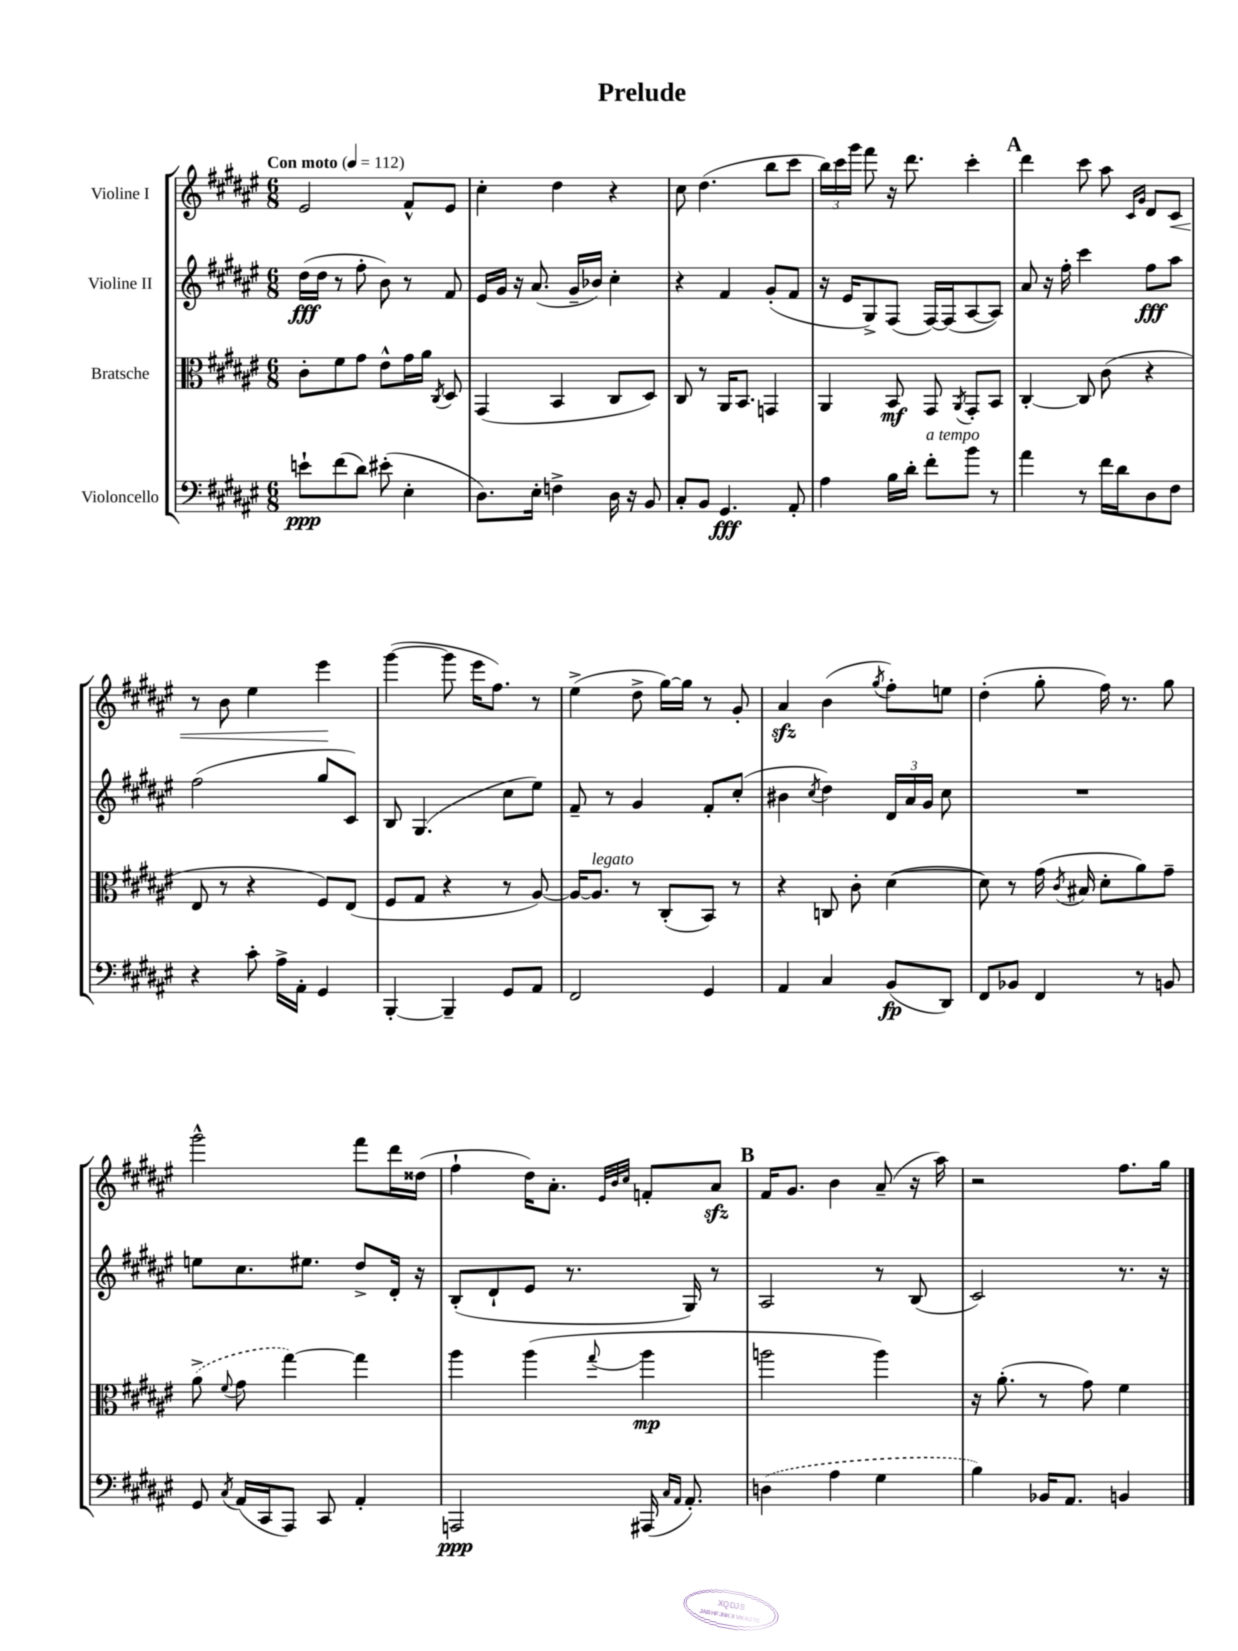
\header { title = "Prelude" }
<<
\new StaffGroup <<
\new Staff = "s0" \with { instrumentName = "Violine I" } {
    \clef treble \key fis \major \numericTimeSignature \time 6/8 \tempo "Con moto" 4 = 112
    \autoBeamOff eis'2 fis'8[-^ eis'8] |
    cis''4-. dis''4 r4 |
    cis''8 dis''4.( b''8[ cis'''8] |
    \tuplet 3/2 { b''16[) cis'''16 gis'''16] } fis'''8 r16 dis'''8. cis'''4-. |
    \mark \markup { \bold "A" } dis'''4 cis'''8 ais''8 \grace { cis'16[ gis'16] } dis'8[ cis'8]\< |
    r8 b'8 eis''4 eis'''4\! |
    gis'''4~( gis'''8 eis'''16[ fis''8.]) r8 |
    eis''4->( dis''8-> gis''16[~) gis''16] r8 gis'8-. |
    ais'4\sfz b'4( \acciaccatura { gis''8 } fis''8[-.) e''8] |
    dis''4-.( gis''8-. fis''16) r8. gis''8 |
    gis'''2-^ fis'''8[ dis'''16 disis''16]( |
    fis''4-! dis''16[) ais'8.]-. \grace { eis'32[ b'32 cis''32] } f'8[-. ais'8]\sfz |
    \mark \markup { \bold "B" } fis'16[ gis'8.] b'4 ais'8--( r16 ais''16) |
    r2 fis''8.[ gis''16] \bar "|." |
}
\new Staff = "s1" \with { instrumentName = "Violine II" } {
    \clef treble \key fis \major \numericTimeSignature \time 6/8
    \autoBeamOff dis''16[\fff( dis''16] r8 fis''8-. b'8) r8 fis'8 |
    eis'16[ gis'16] r16 ais'8.( gis'16[-- bes'16]) cis''4-. |
    r4 fis'4 gis'8[-.( fis'8] |
    r16 eis'16[ gis8->) fis8]( fis16[~) fis16( ais8~ ais8]) |
    \mark \markup { \bold "A" } ais'8 r16 fis''16-. cis'''4 fis''8[\fff ais''8] |
    fis''2( gis''8[ cis'8]) |
    b8 gis4.( cis''8[ eis''8]) |
    fis'8-- r8 gis'4 fis'8[-. cis''8]-.( |
    bis'4 \acciaccatura { cis''8 } dis''4) \tuplet 3/2 { dis'16[ ais'16 gis'16] } cis''8 |
    R2. |
    e''8[ cis''8. eis''8.] dis''8[-> dis'16]-. r16 |
    b8[-.( dis'8-! eis'8] r8. gis16) r8 |
    \mark \markup { \bold "B" } ais2 r8 b8( |
    cis'2) r8. r16 \bar "|." |
}
\new Staff = "s2" \with { instrumentName = "Bratsche" } {
    \clef alto \key fis \major \numericTimeSignature \time 6/8
    \autoBeamOff cis'8[-. fis'8 gis'8] eis'8[-^ gis'16 ais'16] \acciaccatura { cis8 } dis8 |
    gis,4( b,4 cis8[ dis8]) |
    cis8 r8 ais,16[ b,8.] g,4 |
    ais,4 b,8\mf gis,8 \acciaccatura { ais,8 } gis,8[-. b,8] |
    \mark \markup { \bold "A" } cis4~-. cis8 cis'8( r4 |
    eis8 r8 r4 fis8[) eis8]( |
    fis8[ gis8] r4 r8 ais8~) |
    ais16[~ ais8.]^\markup { \italic "legato" } r8 cis8[-.( b,8]) r8 |
    r4 c8 cis'8-. dis'4~( |
    dis'8) r8 gis'16( \acciaccatura { cis'8 } bis16 dis'8[-. ais'8) gis'8]-- |
    \once \slurDashed ais'8->( \appoggiatura { fis'8 } gis'8 gis''4~) gis''4 |
    ais''4 ais''4( \appoggiatura { gis''8 } ais''4\mp |
    \mark \markup { \bold "B" } a''2 a''4) |
    r16 ais'8.-.( r8 gis'8) fis'4 \bar "|." |
}
\new Staff = "s3" \with { instrumentName = "Violoncello" } {
    \clef bass \key fis \major \numericTimeSignature \time 6/8
    \autoBeamOff e'8[-!\ppp fis'8( dis'8]) eis'8-.( eis4-. |
    dis8.[) eis16]-. f4-> dis16 r16 b,8 |
    cis8[-. b,8] gis,4.\fff ais,8-. |
    ais4 b16[ dis'16]-. fis'8[-.^\markup { \italic "a tempo" } b'8] r8 |
    \mark \markup { \bold "A" } ais'4 r8 fis'16[ dis'16 dis8 fis8] |
    r4 cis'8-. ais16[-> ais,16]-. gis,4 |
    b,,4~-. b,,4-- gis,8[ ais,8] |
    fis,2 gis,4 |
    ais,4 cis4 b,8[\fp( dis,8]) |
    fis,8[ bes,8] fis,4 r8 b,8 |
    gis,8 \acciaccatura { cis8 } ais,16[( cis,16 ais,,8]) cis,8 ais,4-. |
    a,,2\ppp ais,,16( \grace { cis16[ ais,16] } ais,8.-.) |
    \mark \markup { \bold "B" } \once \slurDashed d4( ais4 gis4 |
    b4) bes,16[ ais,8.] b,4 \bar "|." |
}
>>
>>
\layout { \context { \Score \remove "Bar_number_engraver" } }
